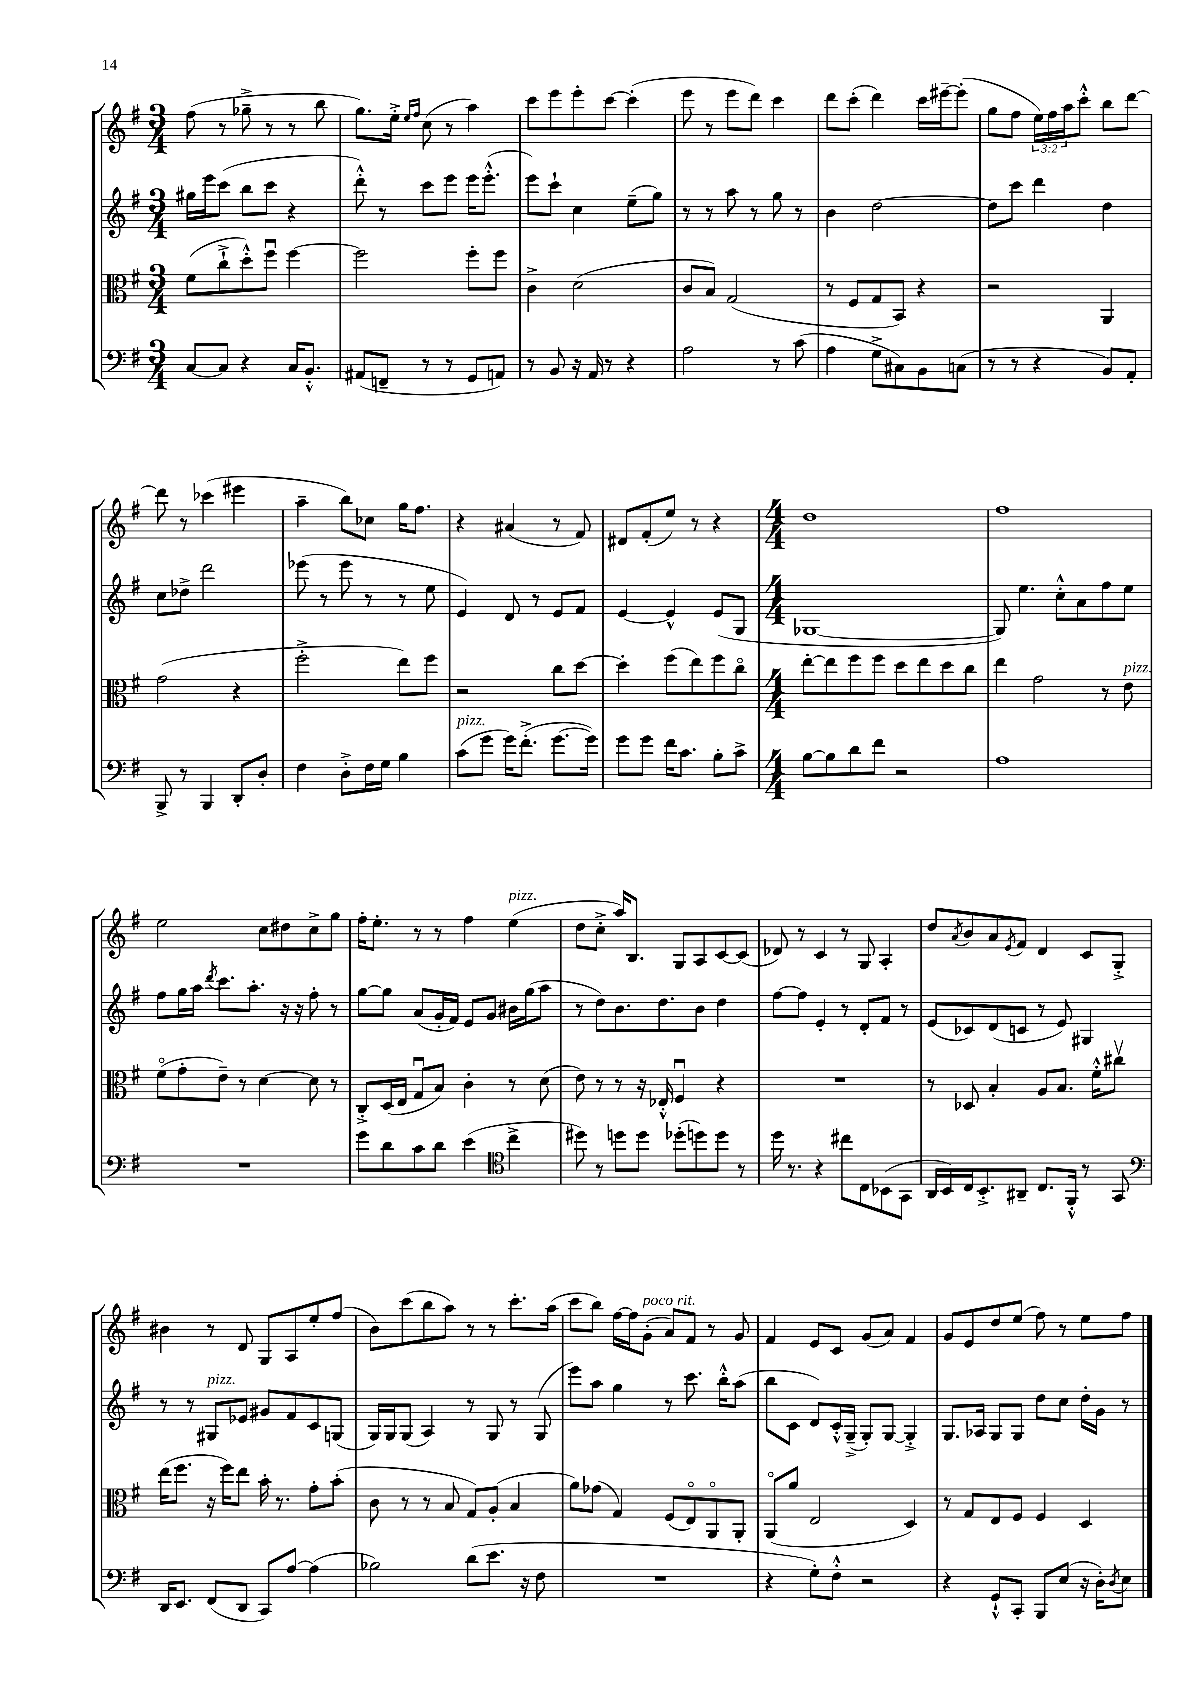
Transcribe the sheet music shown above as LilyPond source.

<<
\new StaffGroup <<
\new Staff = "s0" {
    \clef treble \key g \major \numericTimeSignature \time 3/4 \override Staff.TupletNumber.text = #tuplet-number::calc-fraction-text
    fis''8( r8 ges''8---> r8 r8 b''8 |
    g''8.) e''16-.-> \grace { e''16 fis''16 } c''8( r8 a''4) |
    c'''8 e'''8 e'''8-. c'''8~ c'''4-.( |
    e'''8 r8 e'''8 d'''8) c'''4 |
    d'''8 c'''8-.( d'''4) c'''16 eis'''16~-- eis'''8-.( |
    g''8 fis''8 \tuplet 3/2 { e''16) fis''16 a''16 } c'''8-.-^ b''8 d'''8~ |
    d'''8 r8 ces'''4( eis'''4 |
    a''4-- b''8) ces''8 g''16 fis''8. |
    r4 ais'4( r8 fis'8) |
    dis'8 fis'8-.( e''8) r8 r4 |
    \numericTimeSignature \time 4/4 d''1 |
    fis''1 |
    e''2 c''8 dis''8 c''8-> g''8 |
    fis''16-. e''8.-. r8 r8 fis''4 e''4^\markup { \italic "pizz." }( |
    d''8 c''8-.-> a''16) b8. g8 a8 c'8~ c'8( |
    des'8) r8 c'4 r8 g8 a4-. |
    d''8 \acciaccatura { a'8 } b'8 a'8 \acciaccatura { e'8 } fis'8 d'4 c'8 g8-.-> |
    bis'4 r8 d'8 g8 a8 e''8-. fis''8( |
    b'8) c'''8( b''8 a''8) r8 r8 c'''8.-. a''16( |
    c'''8 b''8) fis''16~ fis''16 g'8-.^\markup { \italic "poco rit." }( a'8) fis'8 r8 g'8 |
    fis'4 e'8 c'8 g'8( a'8) fis'4 |
    g'8 e'8 d''8 e''8( fis''8) r8 e''8 fis''8 \bar "|." |
}
\new Staff = "s1" {
    \clef treble \key g \major \numericTimeSignature \time 3/4
    gis''16 e'''16 c'''8( b''8 c'''8 r4 |
    d'''8-.-^) r8 c'''8 e'''8 e'''16 e'''8.-.-^( |
    e'''8) c'''8-! c''4 e''8--( g''8) |
    r8 r8 a''8 r8 g''8 r8 |
    b'4 d''2~ |
    d''8 c'''8 d'''4 d''4 |
    c''8 des''8-> d'''2 |
    ees'''8( r8 ees'''8 r8 r8 e''8 |
    e'4) d'8 r8 e'8 fis'8 |
    e'4~ e'4-^ e'8( g8 |
    \numericTimeSignature \time 4/4 ges1~ |
    ges8) e''4. c''8-.-^ a'8 fis''8 e''8 |
    fis''8 g''16 a''16 \acciaccatura { d'''8 } c'''8. a''8.-. r16 r16 fis''8-. r8 |
    g''8~ g''8 a'8( g'16-. fis'16) e'8 g'8 bis'16 g''16( a''8 |
    r8 d''8) b'8. d''8. b'8 d''4 |
    fis''8~ fis''8 e'4-. r8 d'8-. fis'8 r8 |
    e'8( ces'8) d'8( c'8 r8 e'8) gis4 |
    r8 r8 gis8^\markup { \italic "pizz." } ees'8 gis'8 fis'8 c'8 g8( |
    g16) g16 g8( a4) r8 g8 r8 g8( |
    e'''8) a''8 g''4 r8 c'''8. b''16-.-^ a''8( |
    b''8 c'8 d'8) c'16-.-^ g16--->( g8-.) g8~ g4-.-> |
    g8. aes16 g8 g8 d''8 c''8 d''16-. g'16 r8 \bar "|." |
}
\new Staff = "s2" {
    \clef alto \key g \major \numericTimeSignature \time 3/4
    fis'8( c''8-!-> d''8-.-^) fis''8\downbow fis''4~ |
    fis''2 fis''8-. fis''8 |
    c'4-> d'2( |
    c'8 b8) g2( |
    r8 fis8 g8 b,8) r4 |
    r2 a,4 |
    g'2( r4 |
    fis''2-.-> e''8) fis''8 |
    r2 c''8 d''8~ |
    d''4-. fis''8( e''8) fis''8 c''8\flageolet |
    \numericTimeSignature \time 4/4 e''8~-. e''8 fis''8 fis''8 d''8 e''8 d''8 c''8 |
    e''4 g'2 r8 e'8^\markup { \italic "pizz." } |
    fis'8\flageolet( g'8-. e'8--) r8 d'4~ d'8 r8 |
    c8-.-> d16( e16 g8\downbow b8) c'4-. r8 d'8( |
    e'8) r8 r8 r16 ees16-.-^ fis4\downbow r4 |
    R1 |
    r8 des8 b4-. a8 b8. fis'16-.-^ cis''8\upbow |
    e''16( fis''8. r16 fis''16) e''8 b'16-. r8. g'8-. b'8-.( |
    c'8 r8 r8 b8 g8) a8-.( b4 |
    a'8) ges'8( g4) fis8( e8\flageolet) a,8\flageolet a,8-. |
    a,8\flageolet( a'8 e2 d4) |
    r8 g8 e8 fis8 fis4 d4 \bar "|." |
}
\new Staff = "s3" {
    \clef bass \key g \major \numericTimeSignature \time 3/4
    c8~ c8 r4 c16 b,8.-.-^ |
    ais,8( f,8-- r8 r8 g,8 a,8) |
    r8 b,8 r16 a,16 r8 r4 |
    a2 r8 c'8( |
    a4 g8-> cis8) b,8 c8( |
    r8 r8 r4 b,8) a,8-. |
    b,,8-> r8 b,,4 d,8-. d8-. |
    fis4 d8-.-> fis16 g16 b4 |
    c'8^\markup { \italic "pizz." }( g'8 g'16) fis'8.-.->( g'8.~ g'16) |
    g'8 g'8 fis'16 c'8. b8-. c'8-> |
    \numericTimeSignature \time 4/4 b8~ b8 d'8 fis'8 r2 |
    a1 |
    R1 |
    g'8 d'8 c'8 d'8 e'4( \clef tenor c''4-> |
    dis''8) r8 d''8 d''8 des''8-.( d''8) d''8 r8 |
    d''16 r8. r4 cis''8 c8 bes,8( g,8 |
    a,16 b,16) c16 b,8.-.-> ais,8-- c8. fis,16-.-^ r8 g,8 |
    \clef bass d,16 e,8. fis,8( d,8 c,8) a8~ a4( |
    bes2) d'8( e'8. r16 fis8 |
    R1 |
    r4 g8-.) fis8-.-^ r2 |
    r4 g,8-!-^ c,8-. b,,8 e8( r16 d16-.) \acciaccatura { d8 } e8 \bar "|." |
}
>>
>>
\layout { \context { \Score \remove "Bar_number_engraver" } }
